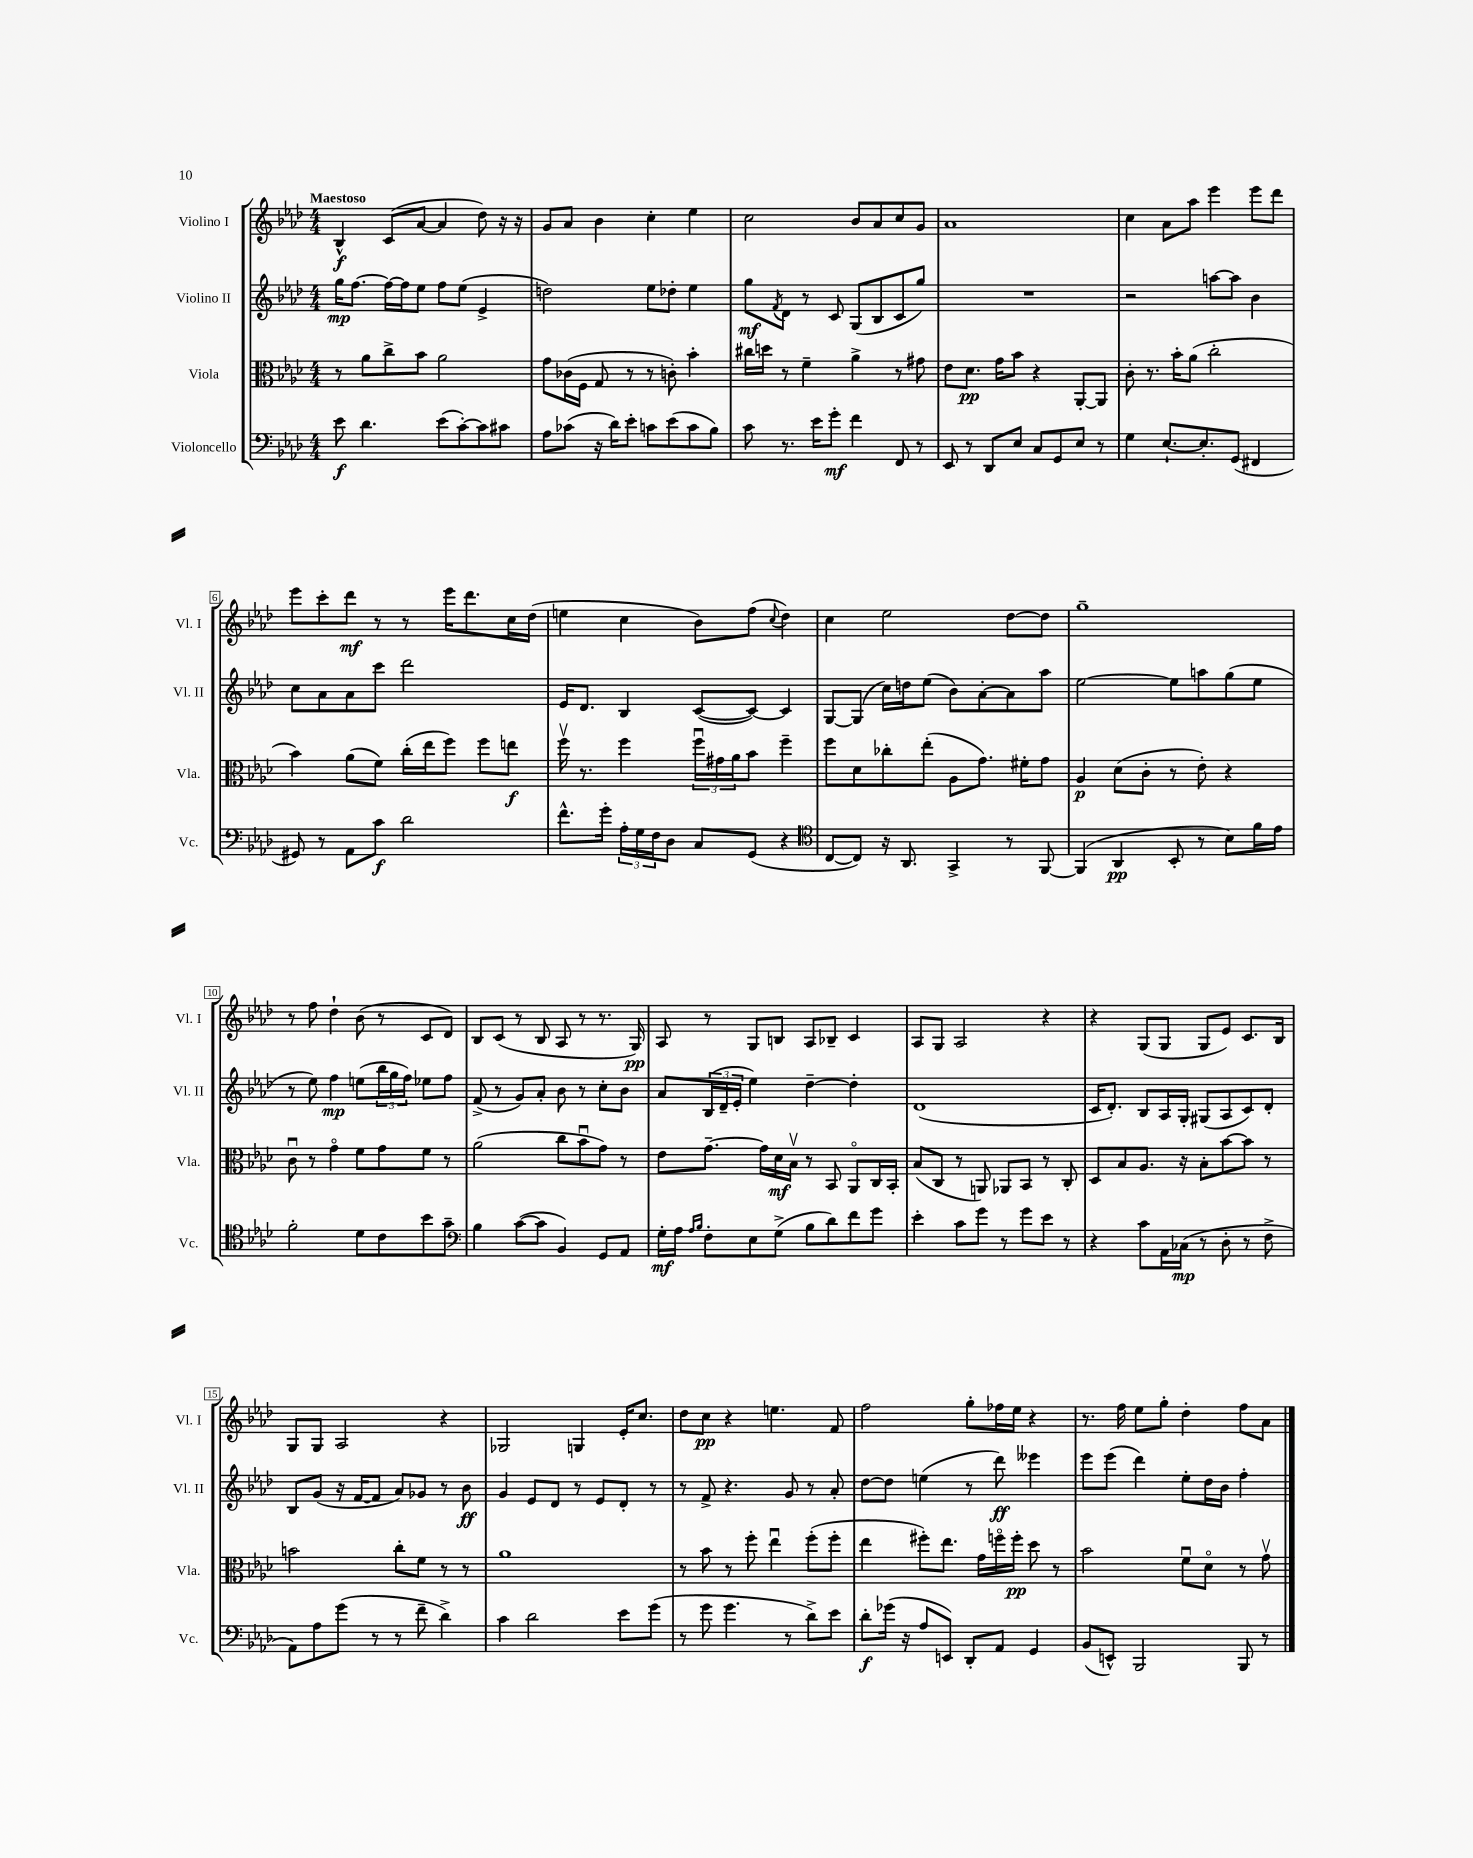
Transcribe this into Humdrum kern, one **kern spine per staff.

**kern	**dynam	**kern	**dynam	**kern	**dynam	**kern	**dynam
*part4	*part4	*part3	*part3	*part2	*part2	*part1	*part1
*staff4	*staff4	*staff3	*staff3	*staff2	*staff2	*staff1	*staff1
*I"Violoncello	*	*I"Viola	*	*I"Violino II	*	*I"Violino I	*
*I'Vc.	*	*I'Vla.	*	*I'Vl. II	*	*I'Vl. I	*
*clefF4	*	*clefC3	*	*clefG2	*	*clefG2	*
*k[b-e-a-d-]	*	*k[b-e-a-d-]	*	*k[b-e-a-d-]	*	*k[b-e-a-d-]	*
*M4/4	*	*M4/4	*	*M4/4	*	*M4/4	*
=1	=1	=1	=1	=1	=1	=1	=1
!	!	!	!	!	!	!LO:TX:a:B:t=Maestoso	!
8e-\	f	8r	.	16gg\KL	mp	4B-^^/	f
.	.	.	.	[8.ff\J	.	.	.
4.d-\	.	8a-\L	.	.	.	.	.
.	.	8cc^\	.	16ff\LL_	.	(8c/L	.
.	.	.	.	16ff\J]	.	.	.
.	.	8b-\J	.	8ee-\J	.	[8a-/J	.
(8e-\L	.	2a-\	.	8ff\L	.	4a-/]	.
[8c'\)	.	.	.	(8ee-\J	.	.	.
8c\]	.	.	.	4e-^/	.	8dd-\)	.
8c#X\J	.	.	.	.	.	16r	.
.	.	.	.	.	.	16r	.
=2	=2	=2	=2	=2	=2	=2	=2
8A-\L	.	8g\L	.	2ddn\)	.	8g/L	.
(8c-X\J	.	(16c-X\L	.	.	.	8a-/J	.
.	.	16F\JJ	.	.	.	.	.
16r	.	8G/	.	.	.	4b-\	.
16d-\KL)	.	.	.	.	.	.	.
8e-'\J	.	8r	.	.	.	.	.
8cn\L	.	8r	.	8ee-\L	.	4cc'\	.
(8e-\	.	8cn'\)	.	8dd-X'\J	.	.	.
8c\	.	4b-'\	.	4ee-\	.	4ee-\	.
8B-\J)	.	.	.	.	.	.	.
=3	=3	=3	=3	=3	=3	=3	=3
8c\	.	16cc#X\LL	.	8gg\L	mf	2cc\	.
.	.	16ddn\JJ	.	.	.	.	.
.	.	.	.	8qf/	.	.	.
8.r	.	8r	.	8d-\J	.	.	.
.	.	4f~\	.	8r	.	.	.
16e-\KL	.	.	.	.	.	.	.
8g'\J	mf	.	.	8c/	.	.	.
4f\	.	4a-^\	.	(8G/L	.	8b-/L	.
.	.	.	.	8B-/	.	8a-/	.
8FF/	.	8r	.	8c/	.	8cc/	.
8r	.	8g#X\	.	8gg/J)	.	8g/J	.
=4	=4	=4	=4	=4	=4	=4	=4
8EE-/	.	8e-\L	.	1r	.	1a-	.
8r	.	8.d-\J	pp	.	.	.	.
8DD-/L	.	.	.	.	.	.	.
.	.	16g\KL	.	.	.	.	.
8E-/J	.	8b-\J	.	.	.	.	.
8C/L	.	4r	.	.	.	.	.
8GG/	.	.	.	.	.	.	.
8E-/J	.	[8AA-'/L	.	.	.	.	.
8r	.	8AA-/J]	.	.	.	.	.
=5	=5	=5	=5	=5	=5	=5	=5
4G\	.	8c'\	.	2r	.	4cc\	.
.	.	8.r	.	.	.	.	.
[8.E-`/L	.	.	.	.	.	8a-\L	.
.	.	16b-'\KL	.	.	.	.	.
.	.	(8a-\J	.	.	.	8aa-\J	.
8.E-'/]	.	.	.	.	.	.	.
.	.	2cc'\	.	[8aan\L	.	4eee-\	.
(8GG/J	.	.	.	8aa\J]	.	.	.
4FF#X/	.	.	.	4b-\	.	8eee-\L	.
.	.	.	.	.	.	8ddd-\J	.
!!LO:LB:g=z
=6	=6	=6	=6	=6	=6	=6	=6
8GG#X/)	.	4b-\)	.	8cc\L	.	8eee-\L	.
8r	.	.	.	8a-\	.	8ccc'\	.
8AA-\L	.	(8a-\L	.	8a-\	.	8ddd-\J	mf
8c\J	f	8f\J)	.	8ccc\J	.	8r	.
2d-\	.	(16cc'\LL	.	2ddd-\	.	8r	.
.	.	16ee-\J	.	.	.	.	.
.	.	8ff\J)	.	.	.	16eee-\KL	.
.	.	.	.	.	.	8.ddd-\	.
.	.	8ff\L	.	.	.	.	.
.	.	8een\J	f	.	.	16cc\L	.
.	.	.	.	.	.	(16dd-\JJ	.
=7	=7	=7	=7	=7	=7	=7	=7
8.f^^\L	.	16ffv\	.	16e-/KL	.	4een\	.
.	.	8.r	.	8.d-/J	.	.	.
16g'\Jk	.	.	.	.	.	.	.
24A-'\LL	.	4ff\	.	4B-/	.	4cc\	.
24G\	.	.	.	.	.	.	.
24F\J	.	.	.	.	.	.	.
8D-\J	.	.	.	.	.	.	.
8C/L	.	24ffu\LL	.	([8c/L	.	8b-\L)	.
.	.	24g#X\	.	.	.	.	.
.	.	24a-\J	.	.	.	.	.
(8GG/J	.	8b-\J	.	8c/J_)	.	(8ff\J	.
.	.	.	.	.	.	8qqcc/	.
4r	.	4ff~\	.	4c/]	.	4dd-\)	.
=8	=8	=8	=8	=8	=8	=8	=8
*clefC4	*	*	*	*	*	*	*
[8C/L	.	8ff\L	.	[8G/L	.	4cc\	.
8C/J])	.	8d-\	.	(8G/J]	.	.	.
16r	.	8cc-X'\	.	16cc\LL)	.	2ee-\	.
8.AA-/	.	.	.	16ddn\J	.	.	.
.	.	(8ee-'\J	.	(8ee-\J	.	.	.
4GG^/	.	8A-\L	.	8b-\L)	.	.	.
.	.	8.g\J)	.	[8a-'\	.	.	.
8r	.	.	.	8a-\]	.	[8dd-\L	.
.	.	16f#X'\KL	.	.	.	.	.
[8FF/	.	8g\J	.	8aa-\J	.	8dd-\J]	.
=9	=9	=9	=9	=9	=9	=9	=9
(4FF/]	.	4A-/	p	[2ee-\	.	1gg~	.
4AA-/	pp	(8d-\L	.	.	.	.	.
.	.	8c'\J	.	.	.	.	.
8BB-'/	.	8r	.	8ee-\L]	.	.	.
8r	.	8e-'\)	.	8aan\	.	.	.
8B-\L)	.	4r	.	(8gg\	.	.	.
16f\L	.	.	.	8ee-\J	.	.	.
16e-\JJ	.	.	.	.	.	.	.
!!LO:LB:g=z
=10	=10	=10	=10	=10	=10	=10	=10
2f'\	.	8cu\	.	8r	.	8r	.
.	.	8r	.	8ee-\)	.	8ff\	.
.	.	4g\	.	4ff\	mp	4dd-`\	.
8d-\L	.	8f\L	.	(8een\L	.	(8b-\	.
8c\	.	8g\	.	24bb-\L	.	8r	.
.	.	.	.	24gg\	.	.	.
.	.	.	.	24ff\JJ)	.	.	.
8b-\	.	8f\J	.	8ee-X\L	.	8c/L	.
8g~\J	.	8r	.	8ff\J	.	8d-/J)	.
=11	=11	=11	=11	=11	=11	=11	=11
*clefF4	*	*	*	*	*	*	*
4B-\	.	(2a-\	.	(8f^/	.	8B-/L	.
.	.	.	.	8r	.	(8c/J	.
([8c\L	.	.	.	8g/L)	.	8r	.
8c\J]	.	.	.	8a-'/J	.	8B-/	.
4BB-/)	.	8cc\L	.	8b-\	.	8A-/	.
.	.	8b-u\	.	8r	.	8r	.
8GG/L	.	8g\J)	.	8cc'\L	.	8.r	.
8AA-/J	.	8r	.	8b-\J	.	.	.
.	.	.	.	.	.	16G/)	pp
=12	=12	=12	=12	=12	=12	=12	=12
16G'\LL	mf	8e-\L	.	8a-/L	.	8A-/	.
16A-\JJ	.	.	.	.	.	.	.
16qqA-/LL	.	.	.	.	.	.	.
16qqB-/JJ	.	.	.	.	.	.	.
8F'\L	.	[8.g~\J	.	(24B-/L	.	8r	.
.	.	.	.	24d-~/	.	.	.
.	.	.	.	24e-'/JJ	.	.	.
8E-\	.	.	.	4ee-\)	.	8G/L	.
.	.	16g\LL]	.	.	.	.	.
(8G^\J	.	16d-\	mf	.	.	8Bn/J	.
.	.	16B-v\JJ	.	.	.	.	.
8B-\L	.	8r	.	[4dd-~\	.	8A-/L	.
8d-\)	.	8BB-/	.	.	.	8B-X~/J	.
8f\	.	8AA-/L	.	4dd-'\]	.	4c/	.
8g\J	.	16C/L	.	.	.	.	.
.	.	16BB-'/JJ	.	.	.	.	.
=13	=13	=13	=13	=13	=13	=13	=13
4e-'\	.	(8B-/L	.	(1d-	.	8A-/L	.
.	.	8C/J	.	.	.	8G/J	.
8c\L	.	8r	.	.	.	2A-/	.
8g\J	.	8AAn/)	.	.	.	.	.
8r	.	8AA-X/L	.	.	.	.	.
8g\L	.	8BB-/J	.	.	.	.	.
8e-\J	.	8r	.	.	.	4r	.
8r	.	8C'/	.	.	.	.	.
=14	=14	=14	=14	=14	=14	=14	=14
4r	.	8D-/L	.	16c/KL	.	4r	.
.	.	.	.	8.d-'/J)	.	.	.
.	.	8B-/	.	.	.	.	.
8c\L	.	8.A-/J	.	8B-/L	.	(8G/L	.
16AA-\L	.	.	.	16A-/L	.	8G/J	.
(16C-X\JJ	mp	16r	.	16G'/JJ	.	.	.
8r	.	8B-'\L	.	(8G#X/L	.	8G/L	.
8D-'\	.	[8b-\	.	8A-/	.	8e-/J)	.
8r	.	8b-\J]	.	8c/)	.	8.c/L	.
8F^\	.	8r	.	8d-'/J	.	.	.
.	.	.	.	.	.	16B-/Jk	.
!!LO:LB:g=z
=15	=15	=15	=15	=15	=15	=15	=15
8AA-\L)	.	2bn\	.	8B-/L	.	8G/L	.
8A-\	.	.	.	(8g/J	.	8G/J	.
(8g\J	.	.	.	16r	.	2A-/	.
.	.	.	.	[16f/KL	.	.	.
8r	.	.	.	8f/J]	.	.	.
8r	.	8cc'\L	.	8a-/L)	.	.	.
8f~\	.	8f\J	.	8g-X/J	.	.	.
4d-^\)	.	8r	.	8r	.	4r	.
.	.	8r	.	8b-\	ff	.	.
=16	=16	=16	=16	=16	=16	=16	=16
4c\	.	1a-	.	4g/	.	2G-X/	.
2d-\	.	.	.	8e-/L	.	.	.
.	.	.	.	8d-/J	.	.	.
.	.	.	.	8r	.	4Gn/	.
.	.	.	.	8e-/L	.	.	.
8e-\L	.	.	.	8d-'/J	.	16e-'/KL	.
.	.	.	.	.	.	8.cc/J	.
(8g\J	.	.	.	8r	.	.	.
=17	=17	=17	=17	=17	=17	=17	=17
8r	.	8r	.	8r	.	8dd-\L	.
8g\	.	8b-\	.	8f^/	.	8cc\J	pp
4.g\	.	8r	.	4.r	.	4r	.
.	.	8ff'\	.	.	.	.	.
.	.	4ee-u\	.	.	.	4.een\	.
8r	.	.	.	8g/	.	.	.
8d-^\L)	.	(8ff'\L	.	8r	.	.	.
8e-\J	.	8ff'\J	.	8a-'/	.	8f/	.
=18	=18	=18	=18	=18	=18	=18	=18
8d-'\L	f	4ee-\	.	[8dd-\L	.	2ff\	.
(16g-X\Jk	.	.	.	8dd-\J]	.	.	.
16r	.	.	.	.	.	.	.
8A-/L	.	8ff#X'\L)	.	(4een\	.	.	.
8EEn/J)	.	8.ee-\J	.	.	.	.	.
8DD-'/L	.	.	.	8r	.	8gg'\L	.
.	.	16g\LL	.	.	.	.	.
8AA-/J	.	16ffn\	.	8ddd-\)	ff	16ff-X\L	.
.	.	16ff'\JJ	pp	.	.	16ee-\JJ	.
4GG/	.	8dd-\	.	4eee--X\	.	4r	.
.	.	8r	.	.	.	.	.
=19	=19	=19	=19	=19	=19	=19	=19
(8BB-/L	.	2b-\	.	8eee-\L	.	8.r	.
8EEn^^/J)	.	.	.	(8eee-\J	.	.	.
.	.	.	.	.	.	16ff\	.
2BBB-/	.	.	.	4ddd-\)	.	8ee-\L	.
.	.	.	.	.	.	8gg'\J	.
.	.	8fu\L	.	8ee-'\L	.	4dd-'\	.
.	.	8d-\J	.	16dd-\L	.	.	.
.	.	.	.	16b-\JJ	.	.	.
8BBB-/	.	8r	.	4ff'\	.	8ff\L	.
8r	.	8gv\	.	.	.	8a-\J	.
==	==	==	==	==	==	==	==
*-	*-	*-	*-	*-	*-	*-	*-
